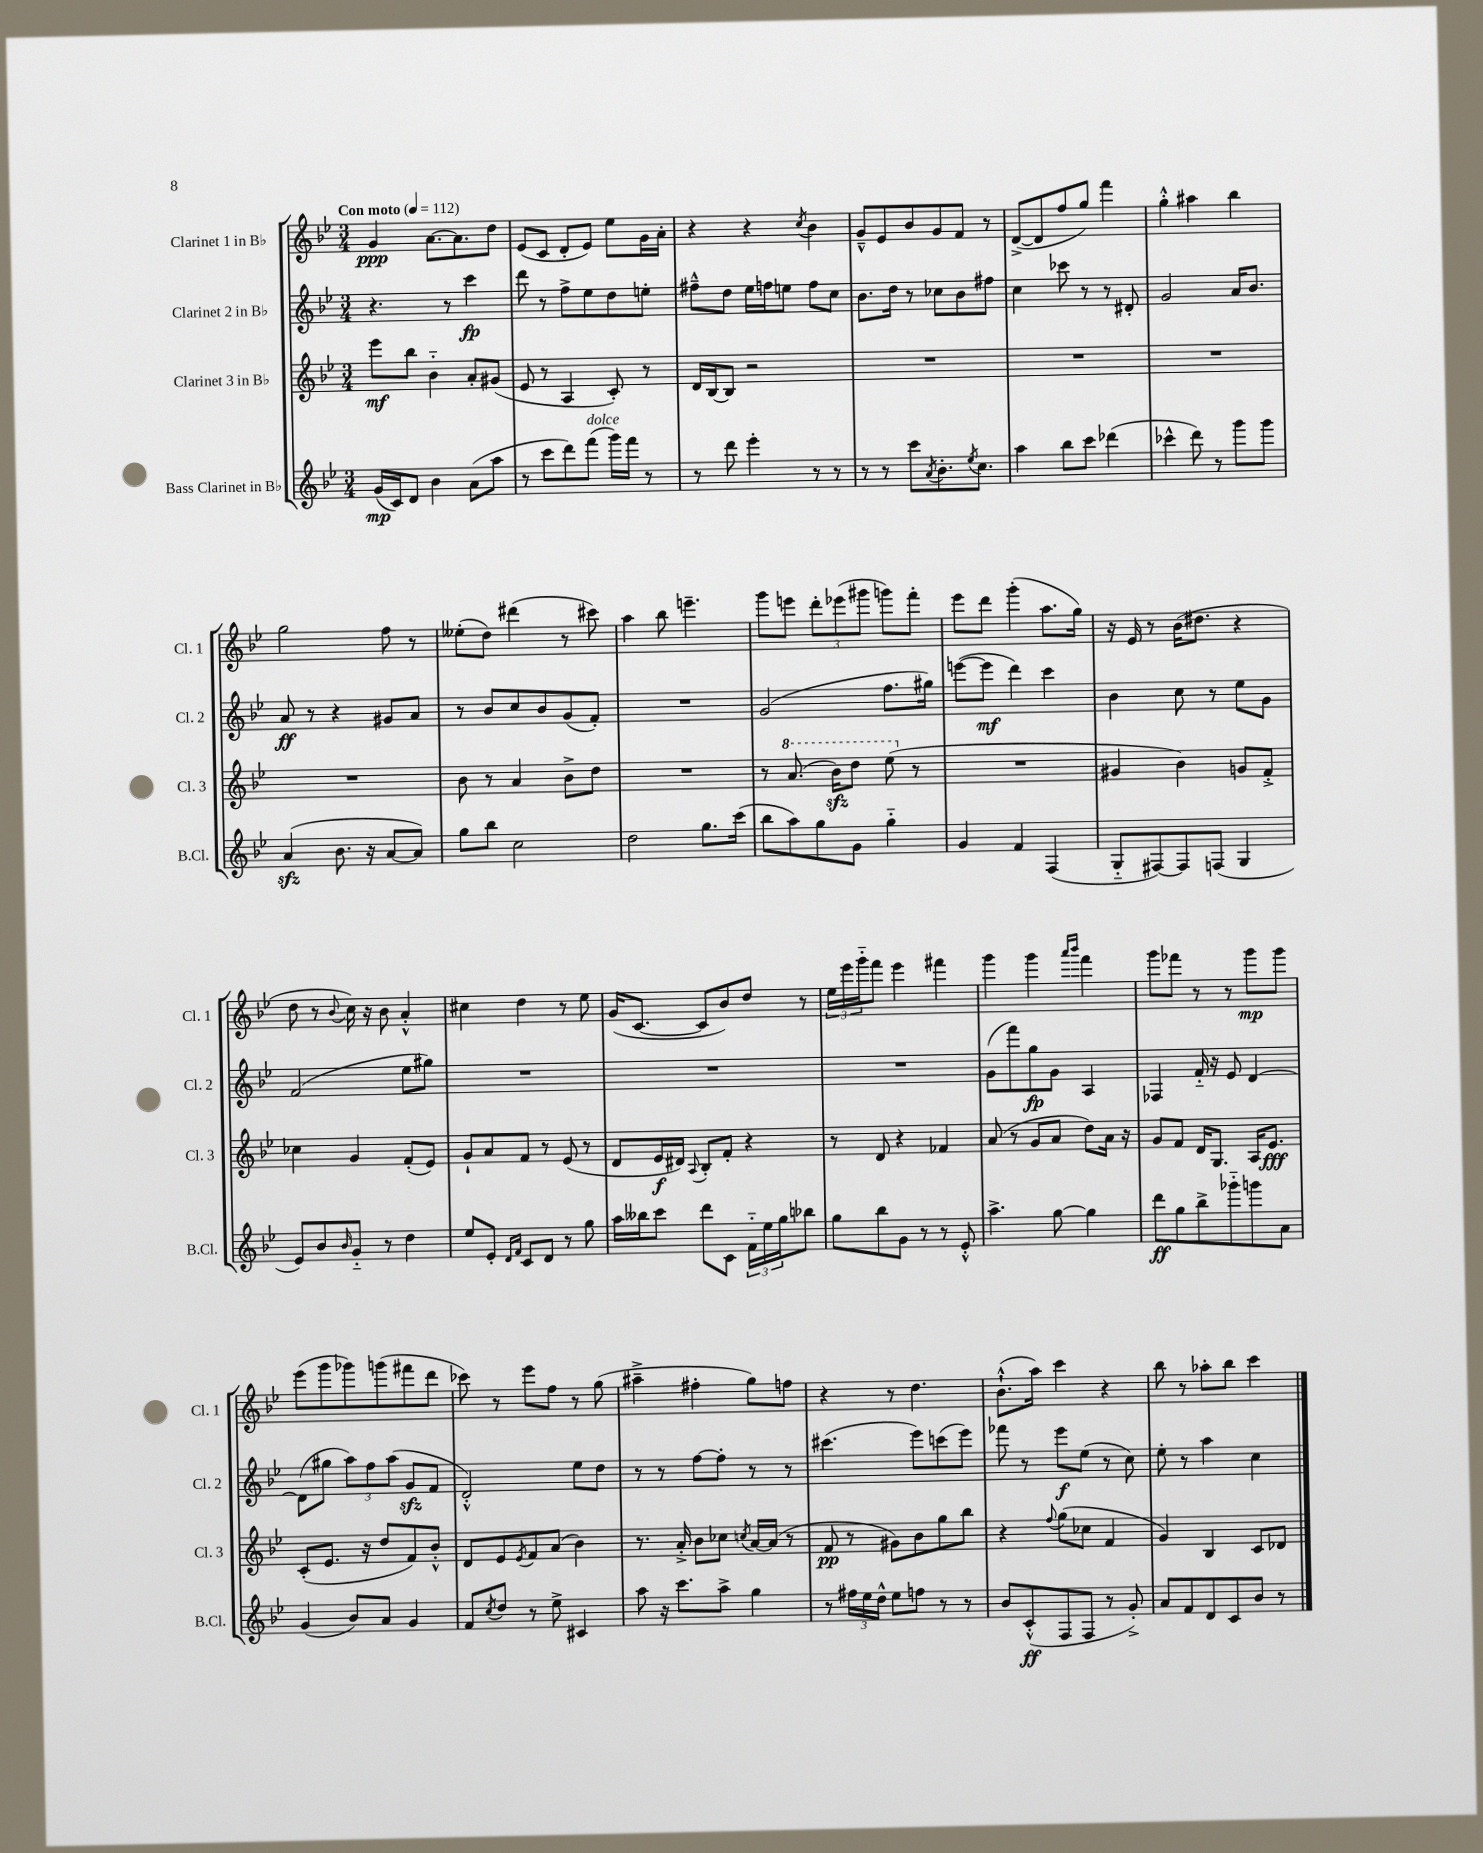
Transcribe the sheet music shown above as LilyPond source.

<<
\new StaffGroup <<
\new Staff = "s0" \with { instrumentName = "Clarinet 1 in Bb" shortInstrumentName = "Cl. 1" } {
    \clef treble \key bes \major \numericTimeSignature \time 3/4 \tempo "Con moto" 4 = 112
    g'4\ppp a'8.~ a'8. d''8 |
    ees'8( c'8 d'8-. ees'8) ees''8 g'16 a'16-. |
    r4 r4 \acciaccatura { c''8 } bes'4 |
    g'8---^ ees'8 bes'8 g'8 f'8 r8 |
    d'8~->( d'8 f''8 g''8) f'''4 |
    g''4-.-^ ais''4 bes''4 |
    g''2 f''8 r8 |
    eeses''8-.( d''8) dis'''4( r8 cis'''8) |
    a''4 bes''8 e'''4.-- |
    g'''8 e'''8 \tuplet 3/2 { d'''8-. ees'''8( gis'''8 } g'''8) f'''8-. |
    ees'''8 d'''8 g'''4-.( a''8. g''16) |
    r16 ees'16 r8 bes'16( dis''8. r4 |
    d''8 r8 \appoggiatura { bes'8 } c''16) r16 bes'8 a'4-.-^ |
    cis''4 d''4 r8 ees''8 |
    g'16( c'8.~ c'8 bes'8) d''8 r8 |
    \tuplet 3/2 { ees''16 ees'''16 g'''16-_ } f'''8 ees'''4 fis'''4 |
    g'''4 g'''4 \grace { a'''16 bes'''16 } f'''4 |
    g'''8 fes'''8 r8 r8 g'''8\mp g'''8 |
    ees'''8( g'''8 ges'''8) g'''8( fis'''8 d'''8 |
    ces'''8) r8 ees'''8 f''8 r8 g''8( |
    ais''4---> fis''4-. g''8) f''8 |
    r4 r8 d''4. |
    bes'8.-!-^( a''16) c'''4 r4 |
    bes''8 r8 aes''8-. bes''8 c'''4 \bar "|." |
}
\new Staff = "s1" \with { instrumentName = "Clarinet 2 in Bb" shortInstrumentName = "Cl. 2" } {
    \clef treble \key bes \major \numericTimeSignature \time 3/4
    r4. r8 c'''4\fp |
    d'''8 r8 f''8-> ees''8 d''8 e''8-. |
    fis''8---^ d''8 ees''16 f''16 e''8 f''8 c''8 |
    bes'8. d''16 r8 ces''8 bes'8 fis''8 |
    c''4 ces'''8 r8 r8 dis'8-. |
    g'2 a'16 bes'8. |
    a'8\ff r8 r4 gis'8 a'8 |
    r8 bes'8 c''8 bes'8 g'8( f'8-.) |
    R2. |
    g'2( f''8. gis''16) |
    e'''8~( e'''8\mf d'''4) c'''4 |
    bes'4 c''8 r8 ees''8 g'8 |
    f'2( ees''8 gis''8) |
    R2. |
    R2. |
    R2. |
    g'8( f'''8) g''8\fp g'8 a4 |
    fes4 f'16-_ r16 ees'8 d'4~ |
    d'8( gis''8 \tuplet 3/2 { a''8) f''8 a''8( } g'8\sfz f'8 |
    d'2-.-^) ees''8 d''8 |
    r8 r8 f''8~ f''8-. r8 r8 |
    cis'''4.( ees'''8) c'''8( ees'''8) |
    fes'''8 r8 ees'''8\f ees''8( r8 c''8) |
    ees''8-. r8 a''4 c''4 \bar "|." |
}
\new Staff = "s2" \with { instrumentName = "Clarinet 3 in Bb" shortInstrumentName = "Cl. 3" } {
    \clef treble \key bes \major \numericTimeSignature \time 3/4
    ees'''8\mf bes''8 bes'4-_ a'8-. gis'8( |
    ees'8 r8 a4 c'8-.) r8 |
    d'16 bes16~ bes8 r2 |
    R2. |
    R2. |
    R2. |
    R2. |
    bes'8 r8 a'4 bes'8-> d''8 |
    R2. |
    r8 \ottava #1 a''8.( bes''16\sfz) d'''8 ees'''8( \ottava #0 r8 |
    R2. |
    gis'4 bes'4) g'8 f'8-.-> |
    ces''4 g'4 f'8-.( ees'8) |
    g'8-! a'8 f'8 r8 ees'8( r8 |
    d'8 ees'16\f dis'16) \appoggiatura { a8 } bes8-. f'8-. r4 |
    r8 d'8 r4 fes'4 |
    a'8( r8 g'8 a'8 d''8) a'16 r16 |
    g'8 f'8 d'16 g8. a16 ees'8.\fff |
    c'8-.( ees'8. r16 d''8 f'8) bes'8-.-^ |
    d'8 ees'8 \acciaccatura { ees'8 } f'8 a'8( bes'4) |
    r8. a'16-.-> bes'8 ces''8 \acciaccatura { c''8 } a'16~ a'16( r8 |
    f'8\pp r8 gis'8) bes'8 g''8 bes''8 |
    r4 \appoggiatura { f''8 } g''8( ces''8 f'4 |
    g'4) bes4 c'8 des'8 \bar "|." |
}
\new Staff = "s3" \with { instrumentName = "Bass Clarinet in Bb" shortInstrumentName = "B.Cl." } {
    \clef treble \key bes \major \numericTimeSignature \time 3/4
    g'16\mp( c'16) d'8 bes'4 a'8( a''8 |
    r8 c'''8 d'''8) f'''8^\markup { \italic "dolce" }( g'''16) f'''16 r8 |
    r8 d'''8 ees'''4-. r8 r8 |
    r8 r8 c'''8 \acciaccatura { a'8 } bes'8.-. \acciaccatura { ees''8 } c''8. |
    a''4 bes''8 c'''8 des'''4( |
    ces'''4-^ d'''8) r8 g'''8 g'''8 |
    a'4\sfz( bes'8. r16 a'8~ a'8) |
    g''8 bes''8 c''2 |
    d''2 g''8. c'''16( |
    bes''8 a''8) g''8 g'8 g''4-_ |
    g'4 f'4 f4( |
    g8-_ fis8~) fis8 f8( g4 |
    ees'8) bes'8 \grace { bes'16 } g'8-_ r8 d''4 |
    ees''8 ees'8-. \grace { d'16 f'16 } c'8 d'8 r8 g''8 |
    a''16 beses''16 c'''8 d'''8 c'8 \tuplet 3/2 { f'16-_ ees''16 g''16 } bes''8 |
    g''8 bes''8 g'8 r8 r8 ees'8-.-^ |
    a''4.-> g''8~ g''4 |
    d'''8\ff g''8 bes''8-> ges'''8-_ g'''8 a'8 |
    g'4( bes'8) a'8 g'4 |
    f'8 \acciaccatura { c''8 } d''8 r8 ees''8-> cis'4 |
    a''8 r16 c'''8. a''8-> g''4 |
    r8 \tuplet 3/2 { fis''16 ees''16 d''16-^ } ees''8 f''8 r8 r8 |
    bes'8 c'8-.-^\ff( f8 f8 r8 g'8-.->) |
    a'8 f'8 d'8 c'8 bes'8 r8 \bar "|." |
}
>>
>>
\layout { \context { \Score \remove "Bar_number_engraver" } }
